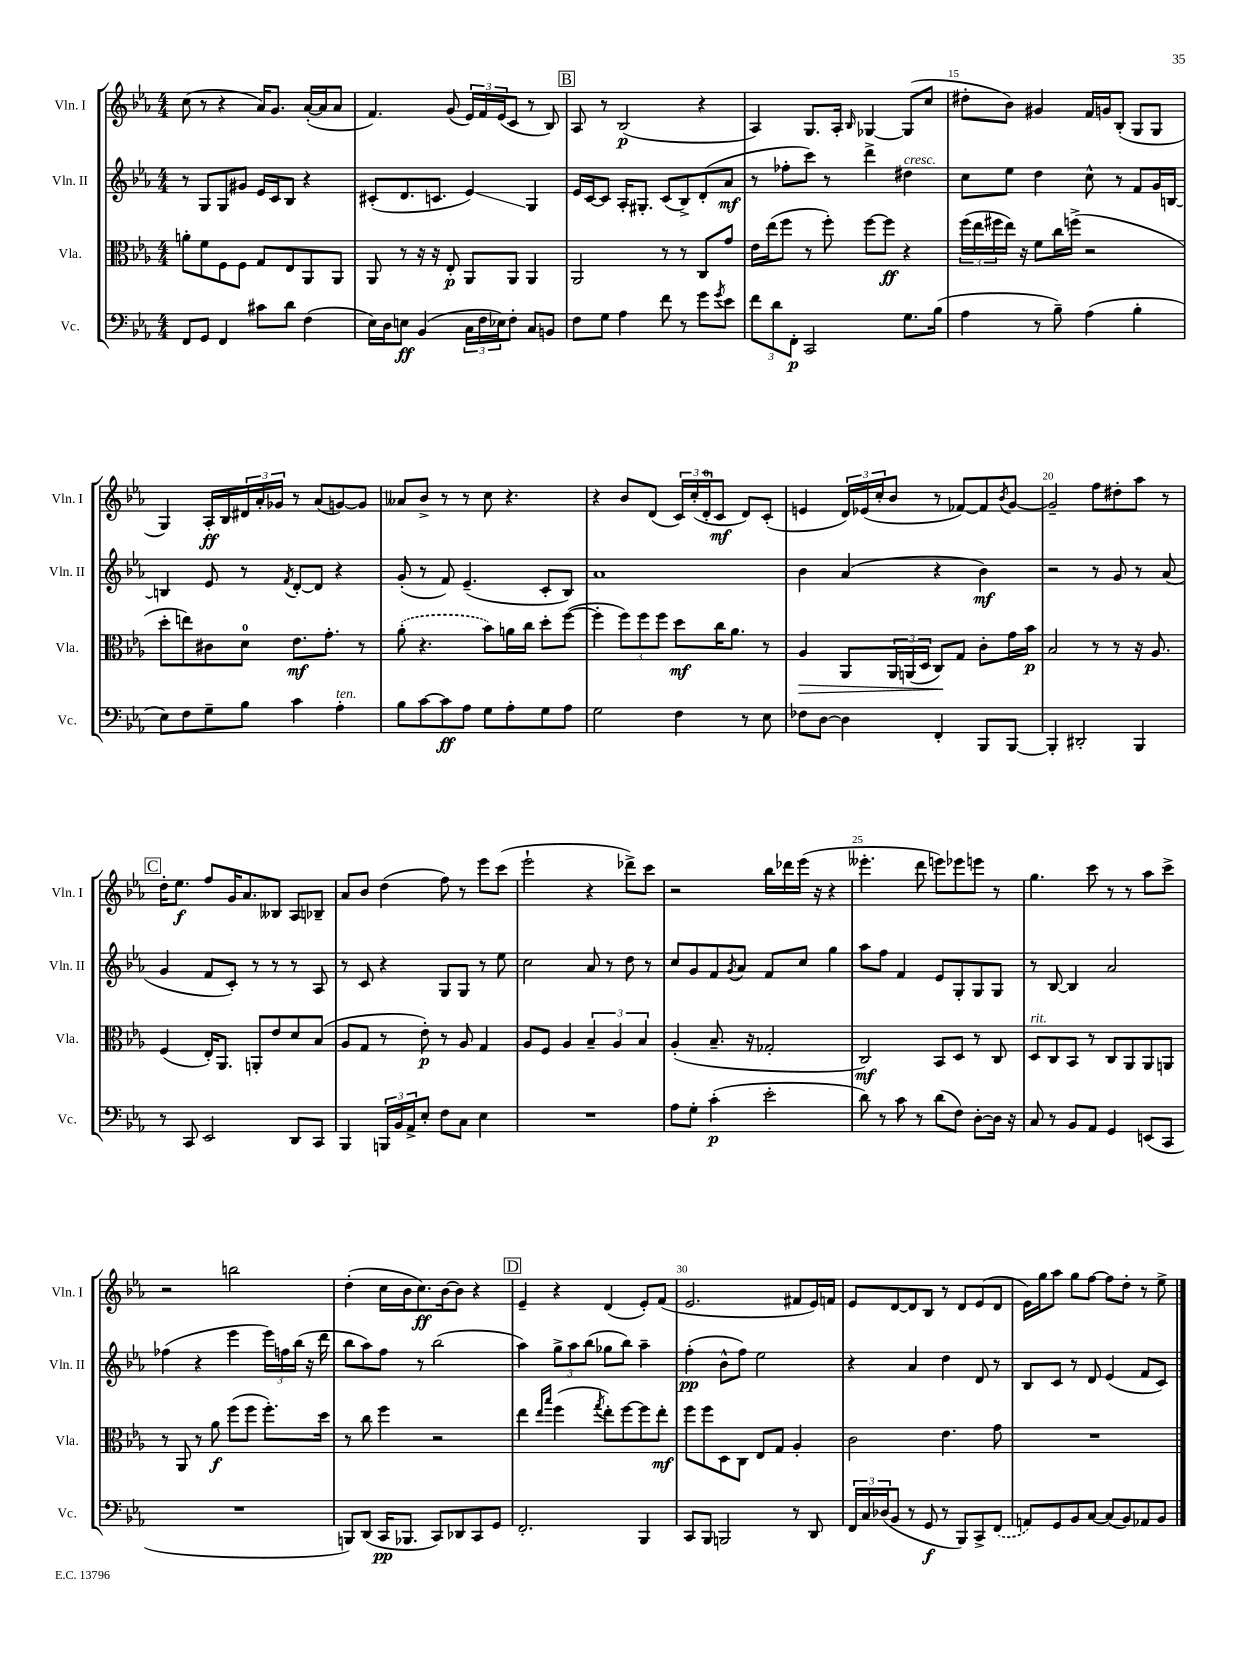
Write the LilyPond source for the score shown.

<<
\new StaffGroup <<
\new Staff = "s0" \with { instrumentName = "Vln. I" shortInstrumentName = "Vln. I" } {
    \clef treble \key ees \major \numericTimeSignature \time 4/4
    c''8( r8 r4 aes'16) g'8. aes'16~-.( aes'16 aes'8 |
    f'4.) g'8( \tuplet 3/2 { ees'16) f'16 ees'16( } c'8 r8 bes8) |
    \mark \markup { \box "B" } aes8 r8 bes2\p( r4 |
    aes4) g8. aes16-. \grace { bes16 } ges4~ ges8( c''8 |
    dis''8-. bes'8) gis'4 f'16 g'16 bes8-.( g8 g8 |
    g4) aes16-.\ff bes16 \tuplet 3/2 { dis'16 aes'16-. ges'16 } r8 aes'8( g'8~) g'8 |
    aeses'8 bes'8-> r8 r8 c''8 r4. |
    r4 bes'8 d'8( \tuplet 3/2 { c'16) c''16-.( d'16-0-. } c'8\mf d'8) c'8-.( |
    e'4 \tuplet 3/2 { d'16) ees'16( c''16-. } bes'8 r8 fes'8~) fes'8 \acciaccatura { bes'8 } g'8~ |
    g'2-- f''8 dis''8-. aes''8 r8 |
    \mark \markup { \box "C" } d''16-. ees''8.\f f''8 g'16 aes'8. beses8 aes8 bes8-- |
    aes'8 bes'8 d''4( f''8) r8 ees'''8 c'''8( |
    ees'''2-! r4 des'''8->) c'''8 |
    r2 bes''16 des'''16 ees'''16( r16 r4 |
    eeses'''4.-. d'''8 e'''8) ees'''8 e'''8 r8 |
    g''4. c'''8 r8 r8 aes''8 c'''8-> |
    r2 b''2 |
    d''4-.( c''16 bes'16 c''8.\ff) bes'16~ bes'8 r4 |
    \mark \markup { \box "D" } ees'4-- r4 d'4( ees'8-.) f'8( |
    ees'2. fis'8 ees'16) f'16 |
    ees'8 d'8~ d'8 bes8 r8 d'8 ees'8( d'8 |
    ees'16) g''16 aes''8 g''8 f''8~ f''8 d''8-. r8 ees''8-> \bar "|." |
}
\new Staff = "s1" \with { instrumentName = "Vln. II" shortInstrumentName = "Vln. II" } {
    \clef treble \key ees \major \numericTimeSignature \time 4/4
    r8 g8 g8 gis'8 ees'16 c'16 bes8 r4 |
    cis'8-.( d'8. c'8. ees'4\glissando) g4 |
    \mark \markup { \box "B" } ees'16 c'16~ c'8 aes16-. gis8.-. c'8( bes8->) d'8-.( aes'8\mf |
    r8 fes''8-. c'''8) r8 d'''4-> dis''4^\markup { \italic "cresc." } |
    c''8 ees''8 d''4 c''8-^ r8 f'8 g'16 b16~ |
    b4 ees'8 r8 \acciaccatura { f'8 } d'8~-. d'8 r4 |
    g'8-.( r8 f'8) ees'4.--( c'8-. bes8) |
    aes'1 |
    bes'4 aes'4( r4 bes'4\mf) |
    r2 r8 g'8 r8 aes'8( |
    \mark \markup { \box "C" } g'4 f'8 c'8-.) r8 r8 r8 aes8 |
    r8 c'8 r4 g8 g8 r8 ees''8 |
    c''2 aes'8 r8 d''8 r8 |
    c''8 g'8 f'8 \acciaccatura { g'8 } aes'8 f'8 c''8 g''4 |
    aes''8 f''8 f'4 ees'8 g8-. g8 g8 |
    r8 bes8~ bes4 aes'2 |
    fes''4( r4 ees'''4 \tuplet 3/2 { ees'''16) f''16 bes''16( } r16 d'''16 |
    bes''8 aes''8) f''8 r8 bes''2( |
    \mark \markup { \box "D" } aes''4) \tuplet 3/2 { g''8-> aes''8 bes''8( } ges''8 bes''8) aes''4-- |
    f''4-.\pp( bes'8-^ f''8) ees''2 |
    r4 aes'4 d''4 d'8 r8 |
    bes8 c'8 r8 d'8 ees'4( f'8 c'8) \bar "|." |
}
\new Staff = "s2" \with { instrumentName = "Vla." shortInstrumentName = "Vla." } {
    \clef alto \key ees \major \numericTimeSignature \time 4/4
    a'8-. f'8 f8 f8 g8 ees8 aes,8 aes,8 |
    aes,8 r8 r16 r16 ees8-.\p aes,8 aes,8 aes,4 |
    \mark \markup { \box "B" } aes,2 r8 r8 c8 g'8 |
    ees'16 ees''16( f''8 r8 f''8-.) f''8~ f''8\ff r4 |
    \tuplet 3/2 { f''16( ees''16 fis''16 } ees''16) r16 f'8 c''16 f''16->( r2 |
    d''8-. e''8) cis'8 d'8-0 ees'8.\mf g'8.-. r8 |
    \once \slurDashed aes'8-.( r4. bes'8) a'16 c''16 d''8-. f''8~( |
    f''4-. \tuplet 3/2 { f''8) f''8 f''8 } d''8\mf c''16 aes'8. r8 |
    aes4\> aes,8 \tuplet 3/2 { aes,16 a,16( d16 } c8\!) g8 c'8-. g'16 bes'16\p |
    bes2 r8 r8 r16 aes8. |
    \mark \markup { \box "C" } f4( ees16-.) aes,8. a,8-. ees'8 d'8 bes8( |
    aes8 g8 r8 ees'8-.\p) r8 aes8 g4 |
    aes8 f8 aes4 \tuplet 3/2 { bes4-- aes4 bes4 } |
    aes4-.( bes8.-- r16 ges2-. |
    c2\mf) bes,8 d8 r8 c8 |
    d8^\markup { \italic "rit." } c8 bes,8 r8 c8 aes,8 aes,8 a,8 |
    r8 aes,8 r8 aes'8\f f''8( f''8 f''8.-.) d''16 |
    r8 c''8 f''4 r2 |
    \mark \markup { \box "D" } ees''4 \grace { ees''16 bes''16 } f''4( \acciaccatura { g''8 } ees''8-.) f''8~ f''8 ees''8-.\mf |
    f''8 f''8 d8 c8 ees8 g8 aes4-. |
    c'2 ees'4. g'8 |
    R1 \bar "|." |
}
\new Staff = "s3" \with { instrumentName = "Vc." shortInstrumentName = "Vc." } {
    \clef bass \key ees \major \numericTimeSignature \time 4/4
    f,8 g,8 f,4 cis'8 d'8 f4( |
    ees16) d16 e8\ff bes,4( \tuplet 3/2 { c16 f16 ees16) } f8-. c8 b,8 |
    \mark \markup { \box "B" } f8 g8 aes4 f'8 r8 g'8 \acciaccatura { g'8 } ees'8 |
    \tuplet 3/2 { f'8 d'8 f,8-.\p } c,2 g8. bes16( |
    aes4 r8 bes8--) aes4( bes4-. |
    ees8) f8 g8-- bes8 c'4 aes4-.^\markup { \italic "ten." } |
    bes8 c'8~ c'8\ff aes8 g8 aes8-. g8 aes8 |
    g2 f4 r8 ees8 |
    fes8 d8~ d4 f,4-. bes,,8 bes,,8~ |
    bes,,4-. dis,2-. bes,,4 |
    \mark \markup { \box "C" } r8 c,8 ees,2 d,8 c,8 |
    bes,,4 \tuplet 3/2 { b,,16 bes,16 aes,16-> } ees8-. f8 c8 ees4 |
    R1 |
    aes8 g8-. c'4-.\p( ees'2-. |
    d'8) r8 c'8 r8 d'8( f8) d8~-. d16 r16 |
    c8 r8 bes,8 aes,8 g,4 e,8( c,8 |
    R1 |
    b,,8) d,8( c,16\pp bes,,8. c,8) des,8 c,8 g,8 |
    \mark \markup { \box "D" } f,2.-. bes,,4 |
    c,8 bes,,8 b,,2 r8 d,8 |
    \tuplet 3/2 { f,16 c16 des16( } bes,8 r8 g,8\f r8 bes,,8) c,8-> \once \slurDashed f,8( |
    a,8) g,8 bes,8 c8~ c8( bes,8) aes,8 bes,8 \bar "|." |
}
>>
>>
\layout { \context { \Score currentBarNumber = #11 \override BarNumber.break-visibility = ##(#f #t #t) barNumberVisibility = #(every-nth-bar-number-visible 5) } }
